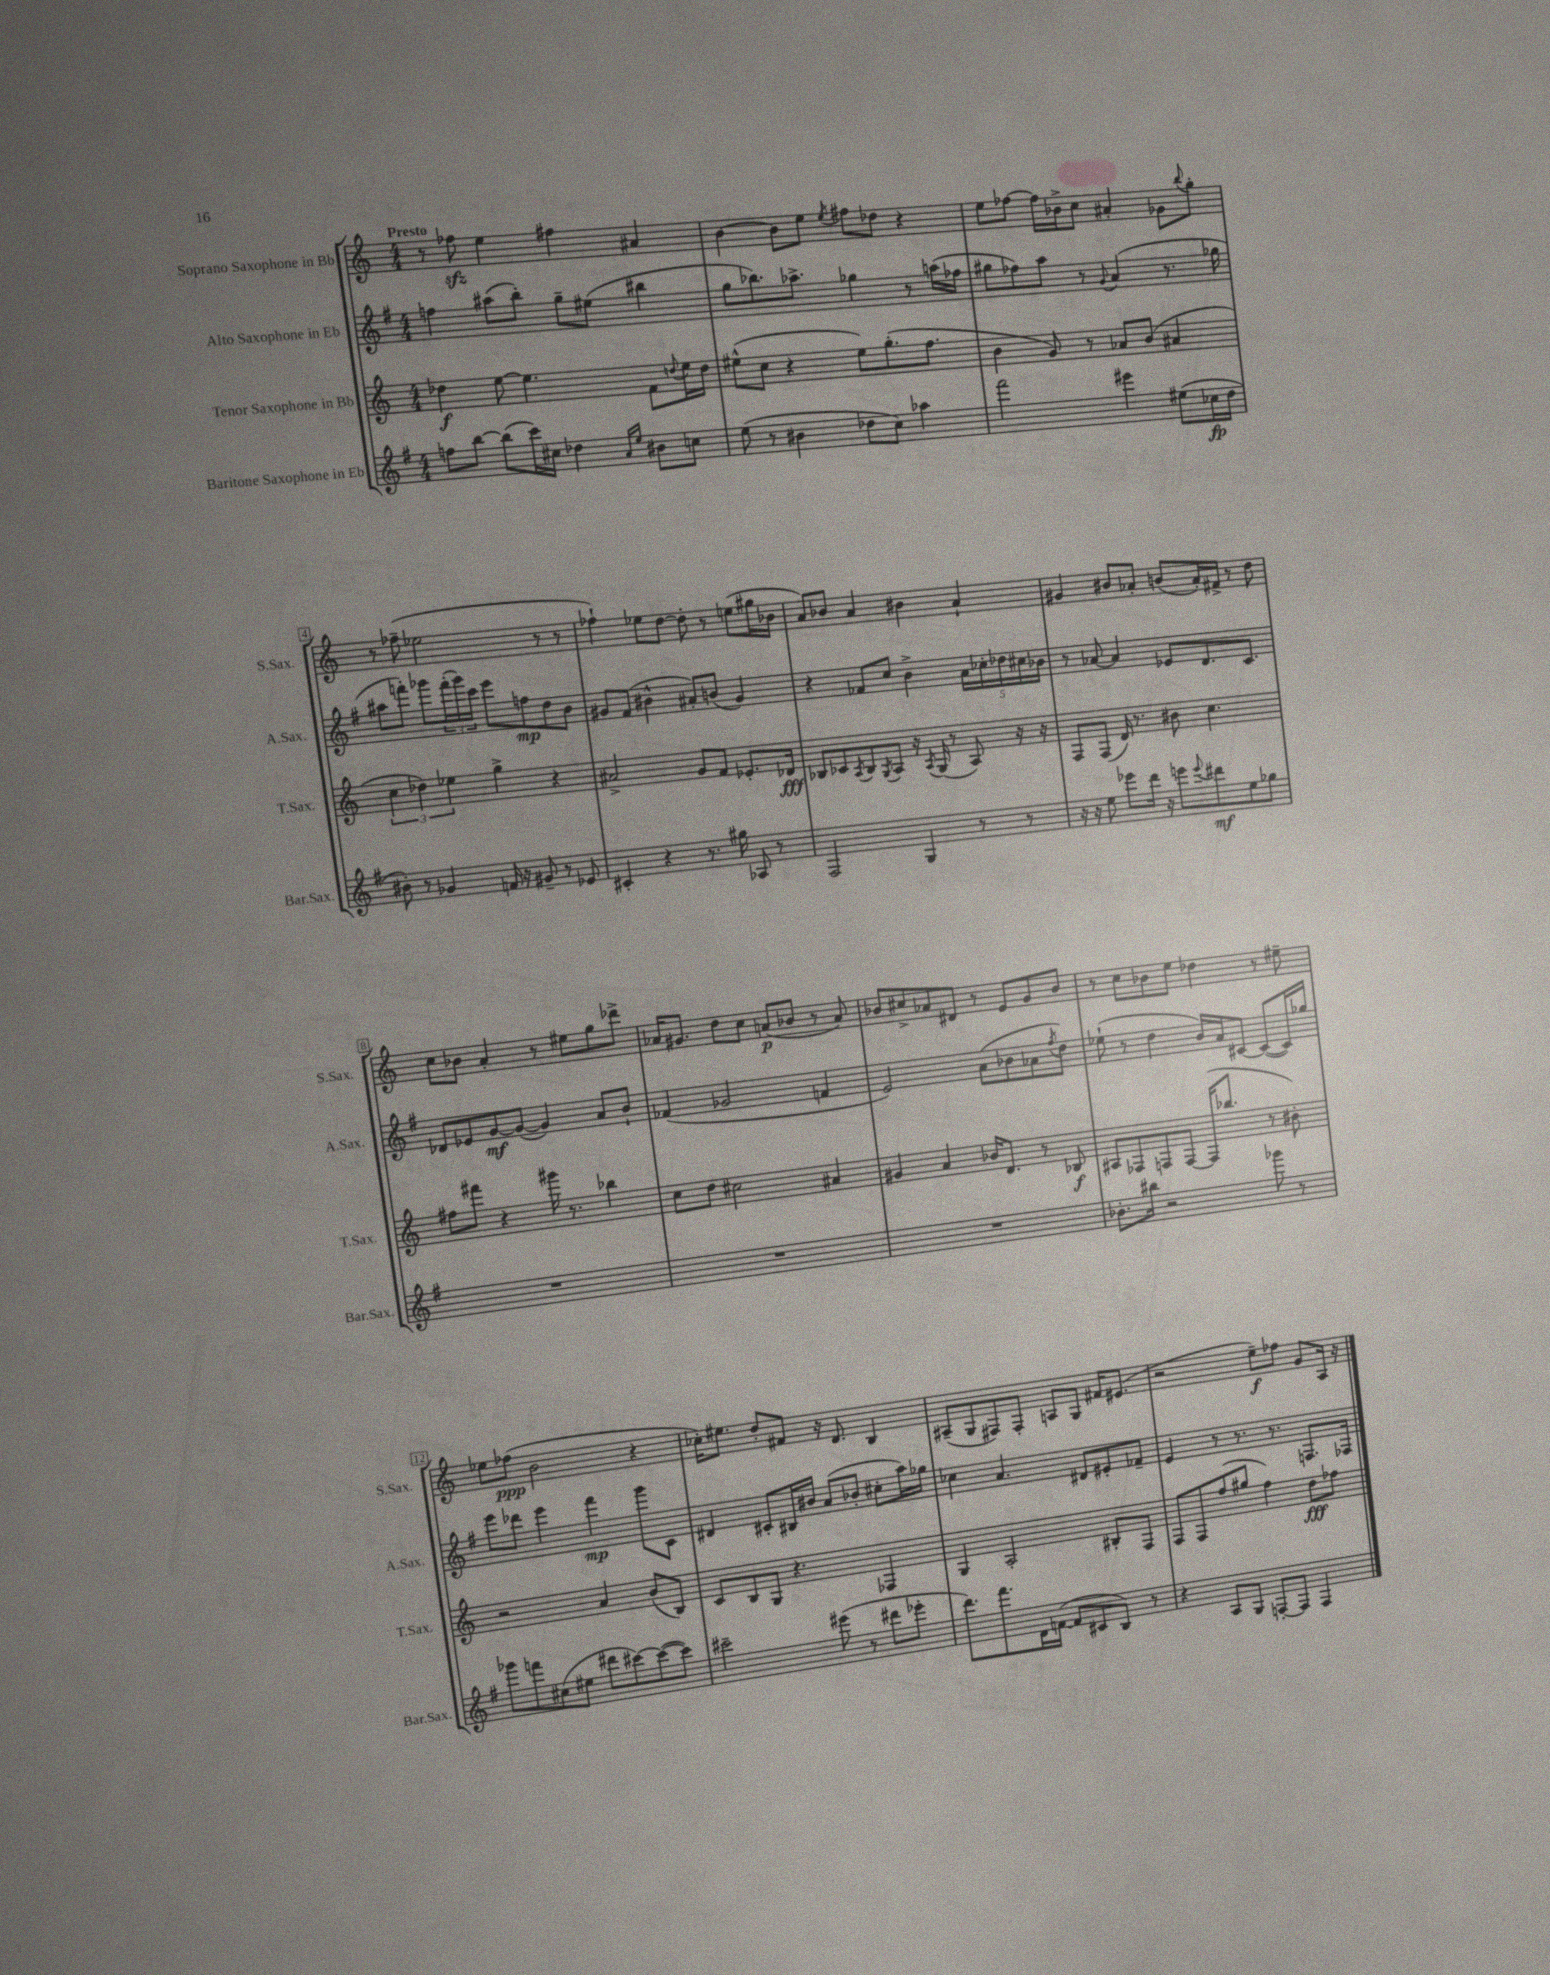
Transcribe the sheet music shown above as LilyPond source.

<<
\new StaffGroup <<
\new Staff = "s0" \with { instrumentName = "Soprano Saxophone in Bb" shortInstrumentName = "S.Sax." } {
    \clef treble \key c \major \numericTimeSignature \time 4/4 \tempo "Presto"
    r8 fes''8\sfz e''4 fis''4 ais'4 |
    b'4~ b'8 e''8 \acciaccatura { e''8 } fis''8 des''8 r4 |
    e''8 fes''8~ fes''16 bes'16-> c''8 ais'4-. ges'8 \appoggiatura { b''8 } g''8-. |
    r8 fes''8--( ees''2 r8 r8 |
    fes''4-!) ees''8 d''8~ d''8-. r8 e''8( gis''16 bes'16 |
    a'8) bes'8 a'4 bis'4 a'4-! |
    gis'4 bis'8 aes'8-. b'8( aes'16-.) fis'16-> r8 d''8 |
    c''8 bes'8 a'4-. r8 eis''8 g''8 des'''8-> |
    aes'16 gis'8. d''8 c''8 a'8\p( bes'8 r8 a'8) |
    bes'8 cis''8-> aes'8 dis'8 r8 e'8 g'8 bes'8 |
    r8 c''8 bes'8 e''8 des''4 r8 eis''8-- |
    ees''8 fes''8\ppp( b'2 r4 |
    ces''16-.) eis''8. d''8-. fis'8 r16 d'8. b4 |
    ais8--( g8 fis8) fis8-. a8 g8 fis'16 eis'8.( |
    r2 e''8--\f) fes''8 g'8 a16 r16 \bar "|." |
}
\new Staff = "s1" \with { instrumentName = "Alto Saxophone in Eb" shortInstrumentName = "A.Sax." } {
    \clef treble \key g \major \numericTimeSignature \time 4/4
    f''4 ais''8( b''8-.) g''8-- eis''8( bis''4 |
    g''8 bes''8.) aes''8.-> ges''4 r8 a''16( fes''16 |
    gis''8 fes''8) a''8 r8 \appoggiatura { g'8 } a'4( r8. ges''16 |
    ais''8 f'''8-.) ges'''8 \tuplet 3/2 { f'''16-.( ges'''16) c'''16 } e'''8 f''8\mp d''8 b'8 |
    gis'8 fis'8( bis'4-^ ais'8-.) b'8( gis'4) |
    r4 fes'8 c''8 b'4-> \tuplet 5/4 { a'16 ces''16-. des''16 cis''16 bes'16 } |
    r8 aes'8~ aes'4 ees'8 d'8. c'8. |
    des'8 ees'8 g'8~\mf g'8~( g'4) a'8 b'8-! |
    fes'4( ges'2 f'4 |
    e'2) a'8( bes'8 aes'8 \acciaccatura { fis''8 } d''8) |
    ees''8-!( r8 d''4 b'16) a'16 cis'8~ cis'8~( cis'16) ges''16 |
    e'''8 des'''8 e'''4 fis'''4\mp g'''8 c'8 |
    dis'4 cis'8-. bis16 bis'16 a'8( bes'8-. cis''8-. a''16) ges''16 |
    ces''4 a'4. dis'8 eis'8-. fes'8-- |
    e'4 r8 r8. r8. f8. fes16 \bar "|." |
}
\new Staff = "s2" \with { instrumentName = "Tenor Saxophone in Bb" shortInstrumentName = "T.Sax." } {
    \clef treble \key c \major \numericTimeSignature \time 4/4
    des''4\f e''8~ e''4. f'8 \appoggiatura { d''8 } e''16 d''16 |
    eis''8-^( c''8 r4 eis''8) g''8.-.( f''8. |
    b'4 g'8) r8 aes'8 b'8( ais'4 |
    \tuplet 3/2 { c''4 des''4) ees''4 } g''4-> r4 |
    ais'2-> g'8 f'8 ees'8.-. des'16\fff |
    bes8 ces'8 \acciaccatura { a8 } bes8 \acciaccatura { g8 } a8 r16 \acciaccatura { a8 } g16( r8 a8) r16 r16 |
    f8 f8( d'16) r8. bis'8 c''4. |
    fis''8 fis'''8 r4 gis'''16 r8. bes''4 |
    c''8 d''8 cis''2 ais'4 |
    gis'4 a'4 bes'16 d'8. r8 bes8\f |
    ais8 fes8 f8 f8~ f16( bes''8. r8 bis'8-.) |
    r2 a'4 b'8( b8) |
    c'8 b8 g8 r4. fes4 |
    g4 a2-. bis8-. f8 |
    f8 f8 f''8( gis''8 f''4) d''8\fff fes''8 \bar "|." |
}
\new Staff = "s3" \with { instrumentName = "Baritone Saxophone in Eb" shortInstrumentName = "Bar.Sax." } {
    \clef treble \key g \major \numericTimeSignature \time 4/4
    f''8 b''8~ b''8( c'''16) cis''16 des''4 \grace { a'16 e''16 } bis'8 c''8 |
    e''8( r8 bis'4 des''8 c''8) aes''4 |
    fis'''2 eis'''4 eis''8( ces''16\fp d''16 |
    bis'8-.) r8 ges'4 f'16 r16 gis'8-- r8 ees'8 |
    cis'4-. r4 r8. gis''16 aes8 r8 |
    fis2 g4 r8 r8 |
    r16 r16 e''8 ees'''8 d'''16 r16 e'''8 \appoggiatura { e'''8 } dis'''8\mf e''8 ges''8 |
    R1 |
    R1 |
    R1 |
    bes'8.-. bis''16 r2 ges'''8 r8 |
    ges'''8 f'''8 cis''8( eis''8 dis'''8 cis'''8~) cis'''8~( cis'''8) |
    cis'''2-- eis'''8( r8 dis'''8 ees'''8-. |
    d'''8.) fis'''8. d'16 f'16~( f'8 cis'8 b8) r8 |
    r4 a8 g8 f8~-. f8 f4 \bar "|." |
}
>>
>>
\layout { \context { \Score \override BarNumber.stencil = #(make-stencil-boxer 0.1 0.3 ly:text-interface::print) } }
